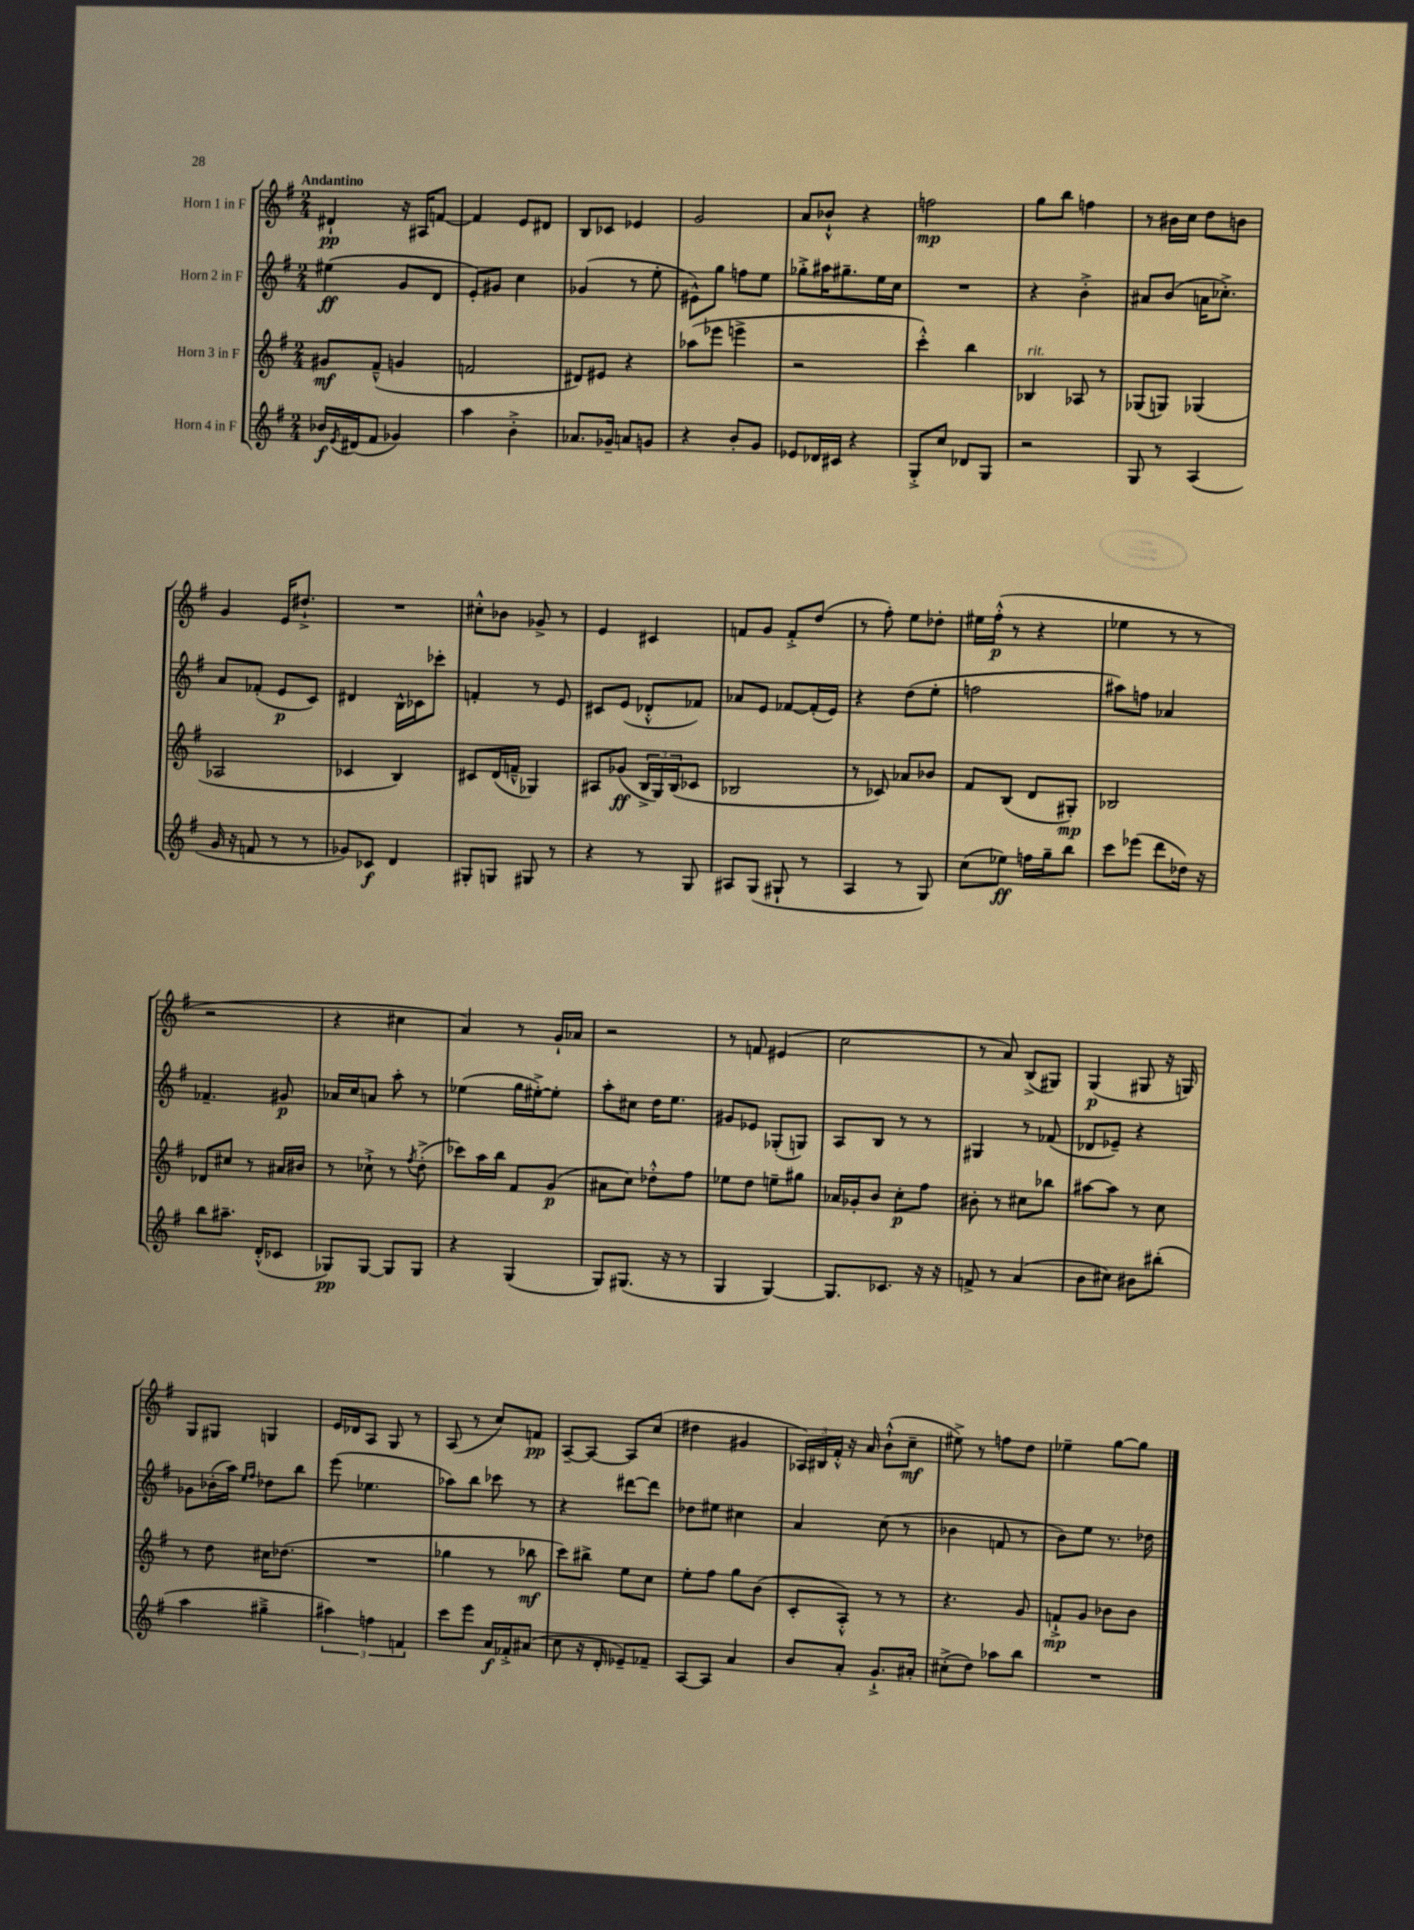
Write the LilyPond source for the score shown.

<<
\new StaffGroup <<
\new Staff = "s0" \with { instrumentName = "Horn 1 in F" } {
    \clef treble \key g \major \numericTimeSignature \time 2/4 \tempo "Andantino"
    dis'4-!\pp r16 ais16 f'8~ |
    f'4 e'8 dis'8 |
    b8 ces'8 ees'4 |
    g'2 |
    a'8 bes'8-!-^ r4 |
    f''2\mp |
    g''8 b''8 f''4 |
    r8 bis'16 c''16 d''8 b'8 |
    g'4 e'16 dis''8.-!-> |
    R2 |
    cis''8-.-^ bes'8 ges'8-> r8 |
    e'4 cis'4 |
    f'8 g'8 f'8-.-> d''8( |
    r8 fis''8-.) e''8 des''8-. |
    eis''16 fis''16-.-^\p( r8 r4 |
    ees''4 r8 r8 |
    r2 |
    r4 cis''4 |
    a'4) r8 g'16-! aes'16 |
    r2 |
    r8 f'8 eis'4( |
    c''2 |
    r8 a'8) b8->( gis8) |
    g4\p( gis8 r16 g16) |
    g8 gis8 g4 |
    e'16 des'16 a8 g8 r8 |
    a8( r8 c''8) f'8\pp |
    a8~-- a8~ a8 c''8( |
    dis''4 gis'4 |
    \tuplet 3/2 { aes16) bis16 fis'16-.-^ } r16 a'16 b'8-!-^( c''8--\mf |
    eis''8->) r8 f''8 d''8 |
    ees''4-- g''8~ g''8 \bar "|." |
}
\new Staff = "s1" \with { instrumentName = "Horn 2 in F" } {
    \clef treble \key g \major \numericTimeSignature \time 2/4
    eis''4\ff( g'8 d'8 |
    e'8-.) gis'8 c''4 |
    ges'4( r8 e''8-. |
    eis'8-^) g''8 f''8 e''8 |
    ges''8-.-> ais''16 gis''8.-- e''16 c''16 |
    R2 |
    r4 b'4-.-> |
    ais'8 b'8( a'16 ces''8.-.->) |
    a'8 fes'8-.( e'8\p c'8) |
    dis'4 b16-^ ces'16 ces'''8-. |
    f'4-. r8 e'8 |
    cis'8 e'8( des'8-.-^ fes'8) |
    aes'8 e'8 fes'8~ fes'16-.( e'16) |
    r4 d''8( e''8-. |
    f''2 |
    ais''8) f''8 aes'4 |
    fes'4.-- gis'8\p |
    aes'16 c''16 a'8 a''8-. r8 |
    ees''4( g''16 eis''16~-.->) eis''8-. |
    a''8-. cis''8 d''16 e''8. |
    gis'8 ees'8 ges8-.( g8) |
    a8 b8 r8 r8 |
    gis4 r8 fes'8( |
    des'8 ees'8--) r4 |
    ges'8 bes'16-.( a''16) \grace { e''16 fis''16 } des''8 b''8 |
    e'''8( ees''4. |
    aes''8) b''8 ces'''8 r8 |
    r4 dis'''8~ dis'''8 |
    des''8 eis''8 cis''4 |
    a'4 c''8( r8 |
    bes'4 f'8 r8 |
    b'8) e''8 r8. des''16 \bar "|." |
}
\new Staff = "s2" \with { instrumentName = "Horn 3 in F" } {
    \clef treble \key g \major \numericTimeSignature \time 2/4
    gis'8\mf fis'8---^( g'4 |
    f'2 |
    dis'8) eis'8 r4 |
    aes''8( ees'''8 e'''4-> |
    r2 |
    c'''4-.-^) b''4 |
    bes4^\markup { \italic "rit." } aes8 r8 |
    ges8( g8) ges4( |
    aes2 |
    ces'4 b4) |
    cis'8 d'16( f'16---^ ges4) |
    ais8 ges'8\ff( \tuplet 3/2 { b16-> g16) b16( } ces'8 |
    bes2 |
    r8 ces'8) aes'8 bes'8 |
    fis'8 b8( d'8 gis8-.\mp) |
    bes2 |
    des'8 cis''8 r8 ais'16 bis'16 |
    r8 ces''8-!-> r8 \acciaccatura { fis''8 } d''8-.->( |
    ces'''8) a''16 b''16 fis'8 g'8\p( |
    ais'8 c''8) des''8-.-^ fis''8 |
    ees''8 d''8 e''8-- gis''8 |
    aes'16 ges'16-. b'8 c''8-.\p fis''8 |
    bis'8-. r8 cis''8 bes''8 |
    ais''8~ ais''8 r8 c''8 |
    r8 d''8 cis''16 des''8.( |
    R2 |
    ges''4 r8 bes''8\mf |
    c'''8) bis''8-> e''8 c''8 |
    e''8-. fis''8 g''8 b'8( |
    c'8-. a8-.-^) r8 r8 |
    r4. g'8 |
    f'8-!->\mp g'8 bes'8 bes'8 \bar "|." |
}
\new Staff = "s3" \with { instrumentName = "Horn 4 in F" } {
    \clef treble \key g \major \numericTimeSignature \time 2/4
    bes'16\f \acciaccatura { e'8 } dis'16( fis'8 ges'4) |
    a''4 b'4-.-> |
    aes'8. ges'16-- a'8 g'8 |
    r4 b'8-. g'8 |
    ees'8 des'16 cis'16 r4 |
    g8-.-> c''8 des'8 g8 |
    r2 |
    g8 r8 a4( |
    g'16 r16 f'8 r8 r8 |
    ges'8) ces'8\f d'4 |
    gis8-. g8 gis8 r8 |
    r4 r8 g8 |
    ais8 g8( gis8-! r8 |
    a4 r8 g8) |
    c''8( ees''8\ff) f''16 g''16-- b''8 |
    c'''8 ees'''8( d'''8 des''16) r16 |
    b''8 ais''8.-- d'16-.-^( ces'8 |
    ges8\pp) ges8~ ges8 ges8 |
    r4 g4( |
    g8) gis8.( r16 r8 |
    g4 g4~) |
    g8. ces'8. r16 r16 |
    f'8-> r8 a'4( |
    b'8 cis''8) bis'8 bis''8-.( |
    a''4 gis''4---> |
    \tuplet 3/2 { ais''4) f''4 f'4 } |
    c'''8 e'''8 a'16\f fes'16-.-> ais'8( |
    c''8 r16 d'16-. ees'8--) fes'8-- |
    a8~ a8 a'4 |
    b'8 a'8-. g'8.-!-> ais'16-. |
    cis''8-.->( d''8) aes''8 b''8 |
    R2 \bar "|." |
}
>>
>>
\layout { \context { \Score \remove "Bar_number_engraver" } }
